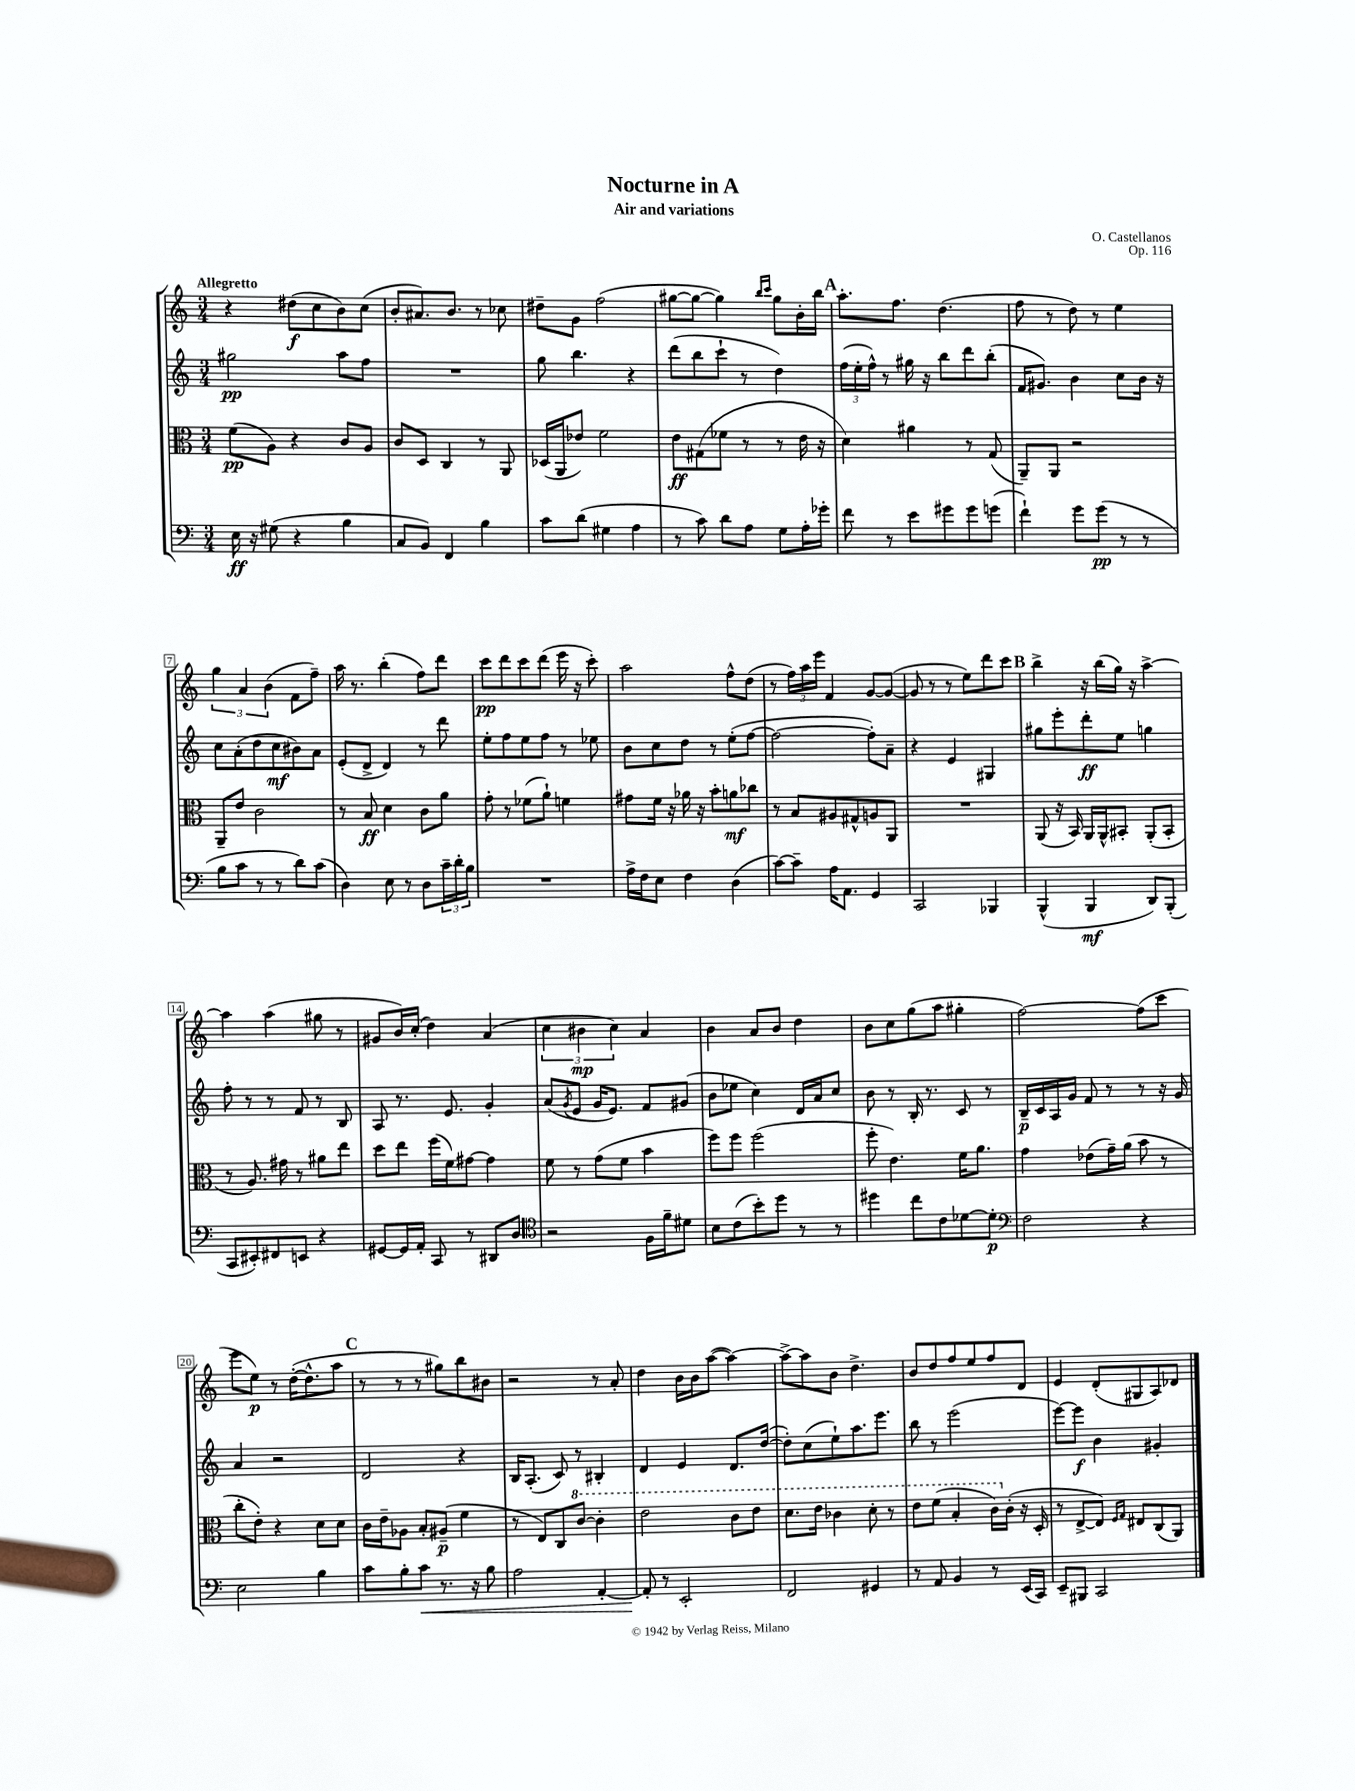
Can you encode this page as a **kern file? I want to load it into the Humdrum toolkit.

**kern	**dynam	**kern	**dynam	**kern	**dynam	**kern	**dynam
*part4	*part4	*part3	*part3	*part2	*part2	*part1	*part1
*staff4	*staff4	*staff3	*staff3	*staff2	*staff2	*staff1	*staff1
*clefF4	*	*clefC3	*	*clefG2	*	*clefG2	*
*k[]	*	*k[]	*	*k[]	*	*k[]	*
*M3/4	*	*M3/4	*	*M3/4	*	*M3/4	*
=1	=1	=1	=1	=1	=1	=1	=1
!	!	!	!	!	!	!LO:TX:a:B:t=Allegretto	!
16E\	ff	(8f\L	pp	2gg#X\	pp	4r	.
16r	.	.	.	.	.	.	.
(8G#X\	.	8A\J)	.	.	.	.	.
4r	.	4r	.	.	.	(8dd#X\L	f
.	.	.	.	.	.	8cc\	.
4B\	.	8c/L	.	8aa\L	.	8b\)	.
.	.	8A/J	.	8ff\J	.	(8cc\J	.
=2	=2	=2	=2	=2	=2	=2	=2
8C/L	.	8c/L	.	2.r	.	8b'/L	.
8BB/J)	.	8D/J	.	.	.	8.a#X/)	.
4FF/	.	4C/	.	.	.	.	.
.	.	.	.	.	.	8.b/J	.
4B\	.	8r	.	.	.	8r	.
.	.	8AA/	.	.	.	8cc-X\	.
=3	=3	=3	=3	=3	=3	=3	=3
8c\L	.	(16D-X/LL	.	8gg\	.	8dd#X~\L	.
.	.	16AA/J	.	.	.	.	.
(8d\J	.	8e-X/J)	.	4.bb\	.	8g\J	.
4G#X\	.	2f\	.	.	.	(2ff\	.
4A\	.	.	.	4r	.	.	.
=4	=4	=4	=4	=4	=4	=4	=4
8r	.	8e\L	ff	(8ddd\L	.	[8gg#X\L	.
8c\)	.	(8G#X\	.	8bb\	.	8gg#\J_	.
8d\L	.	8f-X\J	.	8ccc`\J	.	4gg#\])	.
8A\J	.	8r	.	8r	.	.	.
.	.	.	.	.	.	16qqbb/LL	.
.	.	.	.	.	.	16qqccc/JJ	.
8G\L	.	8r	.	4dd\)	.	8gg#\L	.
16A'\L	.	16e\	.	.	.	16b'\L	.
16g-X'\JJ	.	16r	.	.	.	16bb\JJ	.
!!LO:REH:place=s1:t=A
=5	=5	=5	=5	=5	=5	=5	=5
8f\	.	4d\)	.	(24ff\LL	.	8.aa'\L	.
.	.	.	.	24ee'\	.	.	.
.	.	.	.	24ff^^\JJ)	.	.	.
8r	.	.	.	8r	.	.	.
.	.	.	.	.	.	8.ff\J	.
8e\L	.	4a#X\	.	16gg#X\	.	.	.
.	.	.	.	16r	.	.	.
8g#X\	.	.	.	8bb\L	.	(4.dd\	.
8g#\	.	8r	.	8ddd\	.	.	.
(8gn\J	.	(8G/	.	(8bb'\J	.	.	.
=6	=6	=6	=6	=6	=6	=6	=6
4f`\)	.	8AA~/L)	.	16f/KL	.	8ff\	.
.	.	.	.	8.g#X/J)	.	.	.
.	.	8AA/J	.	.	.	8r	.
8g\L	.	2r	.	4b\	.	8dd\)	.
(8g\J	pp	.	.	.	.	8r	.
8r	.	.	.	8cc\L	.	4ee\	.
8r	.	.	.	16b\Jk	.	.	.
.	.	.	.	16r	.	.	.
!!LO:LB:g=z
=7	=7	=7	=7	=7	=7	=7	=7
8B\L	.	8AA~/L	.	8cc\L	.	6gg\	.
8c\J	.	8e/J	.	(8a'\	.	.	.
.	.	.	.	.	.	6a/	.
8r	.	2c\	.	8dd\	.	.	.
.	.	.	.	.	.	(6b\	.
8r	.	.	.	8cc\	mf	.	.
8d\L)	.	.	.	8b#X\)	.	8f\L	.
(8c\J	.	.	.	8a\J	.	8ff~\J)	.
=8	=8	=8	=8	=8	=8	=8	=8
4D\)	.	8r	.	(8e'/L	.	16aa\	.
.	.	.	.	.	.	8.r	.
.	.	8B/	ff	8d^/J	.	.	.
8E\	.	4d\	.	4d/)	.	(4bb'\	.
8r	.	.	.	.	.	.	.
8D\L	.	8c\L	.	8r	.	8ff\L)	.
24c~\L	.	8a\J	.	8ddd\	.	8ddd\J	.
24d'\	.	.	.	.	.	.	.
24B\JJ	.	.	.	.	.	.	.
=9	=9	=9	=9	=9	=9	=9	=9
2.r	.	8g'\	.	8ee'\L	.	8ccc\L	pp
.	.	8r	.	8ff\	.	8ddd\	.
.	.	(8f-X\L	.	8ee\	.	8ccc\	.
.	.	8a`\J)	.	8ff\J	.	(8ddd\J	.
.	.	4fn\	.	8r	.	16eee\	.
.	.	.	.	.	.	16r	.
.	.	.	.	8ee-X\	.	8ccc'\)	.
=10	=10	=10	=10	=10	=10	=10	=10
16A^\LL	.	8g#X\L	.	8b\L	.	2aa\	.
16F\J	.	.	.	.	.	.	.
8E\J	.	16f\Jk	.	8cc\	.	.	.
.	.	16r	.	.	.	.	.
4F\	.	16a-X\	.	8dd\J	.	.	.
.	.	16r	.	.	.	.	.
.	.	8b'\L	.	8r	.	.	.
(4D\	.	8an\	mf	(8ee'\L	.	8ff^^\L	.
.	.	8cc-X\J	.	[8ff\J	.	(8dd\J	.
=11	=11	=11	=11	=11	=11	=11	=11
[8c\L)	.	8r	.	2ff\_	.	8r	.
8c~\J]	.	8B/L	.	.	.	24ff\LL)	.
.	.	.	.	.	.	24aa\	.
.	.	.	.	.	.	24eee\JJ	.
16A\KL	.	8A#X/	.	.	.	4f/	.
8.AA\J	.	.	.	.	.	.	.
.	.	8G#X^^/	.	.	.	.	.
4GG/	.	8An/	.	8ff'\L])	.	[8g/L	.
.	.	8AA/J	.	8a~\J	.	(8g/J_	.
=12	=12	=12	=12	=12	=12	=12	=12
2CC/	.	2.r	.	4r	.	8g/]	.
.	.	.	.	.	.	8r	.
.	.	.	.	4e/	.	8r	.
.	.	.	.	.	.	8ee\L)	.
4BBB-X/	.	.	.	4G#X/	.	8ddd\	.
.	.	.	.	.	.	8ccc\J	.
!!LO:REH:place=s1:t=B
=13	=13	=13	=13	=13	=13	=13	=13
(4BBB^^/	.	(8AA/	.	8gg#X\L	.	4bb^\	.
.	.	16r	.	8eee'\	.	.	.
.	.	16BB/)	.	.	.	.	.
4BBB/	mf	16AA/LL	.	8ddd'\	ff	16r	.
.	.	16AA^^/J	.	.	.	(16bb\LL	.
.	.	8BB#X'/J	.	8ee\J	.	16gg\JJ)	.
.	.	.	.	.	.	16r	.
8DD/L)	.	(8AA'/L	.	4ggn\	.	[4aa^\	.
(8BBB'/J	.	8BB#'/J	.	.	.	.	.
!!LO:LB:g=z
=14	=14	=14	=14	=14	=14	=14	=14
8CC/L	.	8r	.	8ff'\	.	4aa\]	.
8EE#X'/)	.	8.A/)	.	8r	.	.	.
8FF#X/	.	.	.	8r	.	(4aa\	.
.	.	16g#X\	.	.	.	.	.
8EEn/J	.	8r	.	8f/	.	.	.
4r	.	8a#X\L	.	8r	.	8gg#X\	.
.	.	8ee\J	.	8B/	.	8r	.
=15	=15	=15	=15	=15	=15	=15	=15
[8GG#X/L	.	8dd\L	.	8A/	.	8g#X/L	.
16GG#/L]	.	8ee\J	.	8.r	.	16b/L)	.
16AA'/JJ	.	.	.	.	.	(16cc'/JJ	.
8CC/	.	(16ff\LL	.	.	.	4dd\)	.
.	.	16f\J)	.	8.e/	.	.	.
8r	.	[8g#X\J	.	.	.	.	.
8DD#X/L	.	4g#\]	.	4g'/	.	(4a/	.
8D/J	.	.	.	.	.	.	.
=16	=16	=16	=16	=16	=16	=16	=16
*clefC4	*	*	*	*	*	*	*
2r	.	8f\	.	(8a/L	.	6cc\	.
.	.	.	.	8qg/	.	.	.
.	.	8r	.	8e/J	.	.	.
.	.	.	.	.	.	6b#X\	mp
.	.	(8g\L	.	16g/KL	.	.	.
.	.	.	.	8.e/J)	.	.	.
.	.	.	.	.	.	6cc\)	.
.	.	8f\J	.	.	.	.	.
16F\LL	.	4b\	.	8f/L	.	4a/	.
16f~\J	.	.	.	.	.	.	.
8d#X\J	.	.	.	(8g#X/J	.	.	.
=17	=17	=17	=17	=17	=17	=17	=17
8B\L	.	8ff\L)	.	8b\L	.	4b\	.
(8c\	.	8ff\J	.	8ee-X\J	.	.	.
8b'\)	.	(2ff\	.	4cc\)	.	8a/L	.
8dd\J	.	.	.	.	.	8b/J	.
8r	.	.	.	16d/LL	.	4dd\	.
.	.	.	.	16a/J	.	.	.
8r	.	.	.	8cc/J	.	.	.
=18	=18	=18	=18	=18	=18	=18	=18
4dd#X\	.	8ff'\	.	8b\	.	8b\L	.
.	.	4.e\)	.	8r	.	8cc\	.
8cc\L	.	.	.	16B'/	.	(8gg\	.
.	.	.	.	8.r	.	.	.
8c\	.	.	.	.	.	8aa\J	.
[8d-X\	.	16f\KL	.	8c/	.	4gg#X'\	.
.	.	8.a\J	.	.	.	.	.
8d-'\J]	p	.	.	8r	.	.	.
=19	=19	=19	=19	=19	=19	=19	=19
*clefF4	*	*	*	*	*	*	*
2F\	.	4g\	.	16B~/LL	p	[2ff\)	.
.	.	.	.	16c/	.	.	.
.	.	.	.	16A/	.	.	.
.	.	.	.	16g/JJ	.	.	.
.	.	(8e-X\L	.	8f/	.	.	.
.	.	16g~\L)	.	8r	.	.	.
.	.	(16a\JJ	.	.	.	.	.
4r	.	8b\	.	8r	.	(8ff\L]	.
.	.	8r	.	16r	.	8ccc\J	.
.	.	.	.	16g/	.	.	.
!!LO:LB:g=z
=20	=20	=20	=20	=20	=20	=20	=20
2E\	.	8cc'\L	.	4a/	.	8eee\L	.
.	.	8e'\J)	.	.	.	8ee\J)	p
.	.	4r	.	2r	.	8r	.
.	.	.	.	.	.	([16dd'\KL	.
.	.	.	.	.	.	8.dd^^\]	.
4B\	.	8d\L	.	.	.	.	.
.	.	8d\J	.	.	.	8aa\J	.
!!LO:REH:place=s1:t=C
=21	=21	=21	=21	=21	=21	=21	=21
8c\L	.	16c\LL	.	2d/	.	8r	.
.	.	16e~\J	.	.	.	.	.
8B'\	.	8A-X\J	.	.	.	8r	.
!	!LO:HP:b	!	!	!	!	!	!
8c\J	<	8B'/L	.	.	.	8r	.
8.r	.	(8A#X~/J	p	.	.	8gg#X\L)	.
.	.	4f\	.	4r	.	8bb\	.
16r	.	.	.	.	.	.	.
8B\	.	.	.	.	.	8b#X\J	.
=22	=22	=22	=22	=22	=22	=22	=22
2A\	.	8r	.	16B/KL	.	2r	.
.	.	.	.	(8.A'/J	.	.	.
.	.	8E/L)	.	.	.	.	.
.	.	8C/	.	8c/)	.	.	.
*	*	*8va	*	*	*	*	*
.	.	[8cc/J	.	8r	.	.	.
[4AA'/	.	4cc'\]	.	4B#X'/	.	8r	.
.	.	.	.	.	.	8a'/	.
=23	=23	=23	=23	=23	=23	=23	=23
8AA'/]	.	2ee\	.	4d/	.	4dd\	.
8r	[	.	.	.	.	.	.
2EE'/	.	.	.	4e/	.	16b\LL	.
.	.	.	.	.	.	16b\J	.
.	.	.	.	.	.	([8aa\J	.
.	.	8cc\L	.	8.d/L	.	4aa\_)	.
.	.	8ee\J	.	.	.	.	.
.	.	.	.	([16dd/Jk	.	.	.
=24	=24	=24	=24	=24	=24	=24	=24
2FF/	.	8.dd\L	.	8dd'\L])	.	8aa^\L_	.
.	.	.	.	(8cc\	.	8aa\]	.
.	.	16ee\Jk	.	.	.	.	.
.	.	4cc-X\	.	8ee`\)	.	8b\J	.
.	.	.	.	8.aa\	.	4.dd^\	.
4GG#X/	.	8dd'\	.	.	.	.	.
.	.	.	.	8.eee\J	.	.	.
.	.	8r	.	.	.	.	.
=25	=25	=25	=25	=25	=25	=25	=25
8r	.	8ee\L	.	8bb\	.	8b/L	.
8AA/	.	(8ff\J	.	8r	.	8dd/	.
4BB/	.	4b'/	.	(2eee\	.	8ff/	.
.	.	.	.	.	.	8ee/	.
8r	.	16cc\LL)	.	.	.	8ff/	.
*	*	*X8va	*	*	*	*	*
.	.	(16c'\JJ	.	.	.	.	.
(16EE/LL	.	16r	.	.	.	8d/J	.
16CC/JJ)	.	16D'/	.	.	.	.	.
=26	=26	=26	=26	=26	=26	=26	=26
8EE~/L	.	8r	.	[8eee\L)	.	4e/	.
8BBB#X/J	.	[8E^/L	.	8eee\J]	f	.	.
2CC/	.	8E/J])	.	4b\	.	(8d'/L	.
.	.	16qqF/LL	.	.	.	.	.
.	.	16qqG/JJ	.	.	.	.	.
.	.	8E#X/L	.	.	.	8G#X/	.
.	.	(8C/	.	4g#X'/	.	8A/)	.
.	.	8AA/J)	.	.	.	8d-X/J	.
==	==	==	==	==	==	==	==
*-	*-	*-	*-	*-	*-	*-	*-
